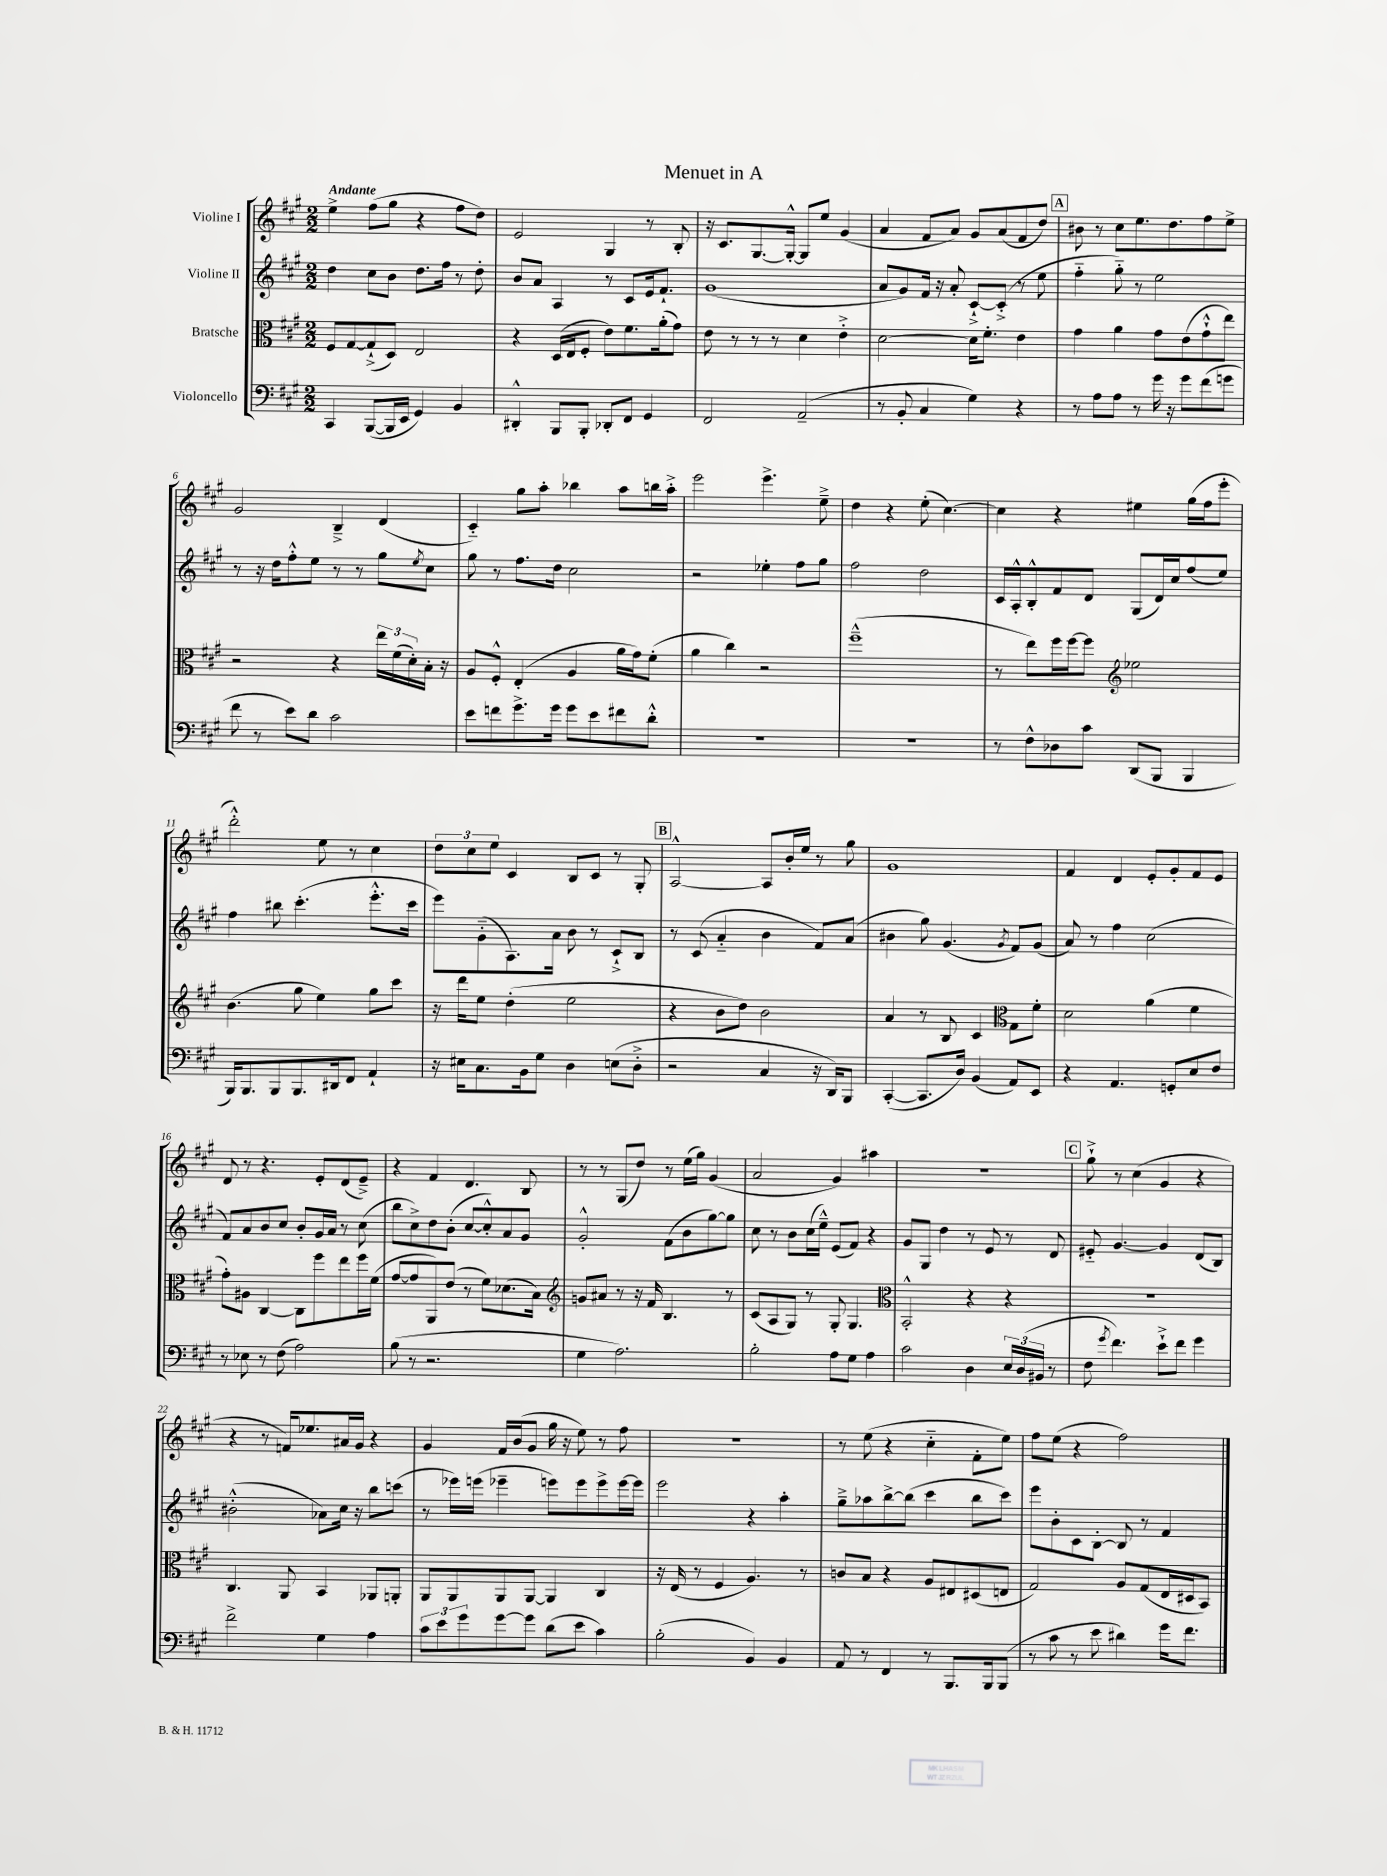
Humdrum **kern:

**kern	**kern	**kern	**kern
*staff4	*staff3	*staff2	*staff1
*clefF4	*clefC3	*clefG2	*clefG2
*k[f#c#g#]	*k[f#c#g#]	*k[f#c#g#]	*k[f#c#g#]
*M2/2	*M2/2	*M2/2	*M2/2
4CC#	8F#	4dd	4ee^
.	[8G#	.	.
([8BBB	(8G#`^]	8cc#	(8ff#
16BBB]	8D)	8b	8gg#
16EE	.	.	.
4GG#)	2E	8.dd	4r
.	.	16ff#	.
4BB	.	8r	8ff#
.	.	8dd'	8dd)
=	=	=	=
4DD#'^^	4r	8b	2e
.	.	8a	.
8BBB	(16D	4A	.
.	16E	.	.
8BBB'	8F#'	.	.
8DD-'	8e)	8r	4G#
8FF#	8.f#	8c#	.
4GG#	.	16e	8r
.	(16a'	8.f#`	.
.	8g#)	.	8B'
=	=	=	=
2FF#	8e	(1g#	16r
.	.	.	8.c#
.	8r	.	.
.	8r	.	[8.G#
.	8r	.	.
.	.	.	16G#'^^_
(2AA~	4d	.	8G#]
.	.	.	8ee
.	4e'^	.	(4g#
=	=	=	=
8r	[2d	8a	4a
8BB'	.	8g#)	.
4C#	.	16f#	8f#
.	.	16r	.
.	.	8a'	8a)
4G#)	16d]	[8c#`^	8g#
.	8.f#'	.	.
.	.	(8c#'^]	(8a
4r	4e	8r	8f#
.	.	8ee	8dd)
=	=	=	=
8r	4g#	4ff#'~	8b#
8A	.	.	8r
8A	4a	8gg#'~)	8cc#
8r	.	8r	8.ee
16g#	8g#	2ee	.
16r	.	.	8.dd
8g#	(8e	.	.
(8f#	8g#`^^	.	8ff#
8g	8ee)	.	8ee^
=	=	=	=
8f#	2r	8r	2g#
8r	.	16r	.
.	.	16dd	.
8e)	.	8ff#'^^	.
8d	.	8ee	.
2c#	4r	8r	4B~^
.	.	8r	.
.	24ee	8gg#	(4d
.	(24f#	.	.
.	24d')	.	.
.	.	8qee	.
.	16B'	8cc#	.
.	16r	.	.
=	=	=	=
8e	8A	8gg#	4c#'~)
8f	8F#'^^	8r	.
8.g#^	(4E'	8.ff#	8gg#
.	.	.	8aa'
16g#	.	16dd	.
8g#	4A	2cc#	4bb-
8e	.	.	.
8f#	16a	.	8aa
.	16g#)	.	.
8d'^^	(8f#'	.	16bb
.	.	.	16aa'^
=	=	=	=
1r	4a	2r	2eee
.	4cc#)	.	.
.	2r	4ee-'	4.eee^
.	.	8ff#	.
.	.	8gg#	8ee~^
=	=	=	=
1r	(1ff#~^^	2ff#	4dd
.	.	.	4r
.	.	2dd	(8ee'
.	.	.	[4.cc#)
=	=	=	=
8r	8r	16c#	4cc#]
.	.	16A'^^	.
8F#^^	8ee)	8B'^^	.
8D-	16ff#	8f#	4r
.	[16ff#	.	.
8c#	8ff#]	8d	.
*	*clefG2	*	*
(8DD	2ee-	(8G#	4ee#
8BBB	.	16d)	.
.	.	16cc#	.
4BBB	.	(8ff#	(16gg#
.	.	.	16ff#
.	.	8ee)	8eee'
=	=	=	=
16BBB)	(4.b	4ff#	2ddd'^^)
8.BBB	.	.	.
8BBB	.	8bb#	.
8.BBB	8gg#	(4.ccc#'	.
.	4ee)	.	8ee
16DD#	.	.	.
8FF#	.	.	8r
4AA`	8gg#	8.eee'^^	4cc#
.	8ccc#	.	.
.	.	16ccc#	.
=	=	=	=
16r	16r	8eee)	12dd
16E#	16ddd	.	.
.	.	.	12cc#
8.C#	8ee	(8g#'~	.
.	.	.	12ee
.	(4dd'	8.A)	4c#
16BB	.	.	.
8G#	.	.	.
.	.	16a	.
4D	2ee	8b	8B
.	.	8r	8c#
(8E	.	8c#`^	8r
8D'^	.	8B	8G#'
=	=	=	=
2r	4r	8r	[2A^^
.	.	(8c#	.
.	8b	4a'~	.
.	8dd)	.	.
4C#	2b	4b	8A]
.	.	.	16b'
.	.	.	16ee
16r	.	8f#)	8r
16DD)	.	.	.
8BBB	.	(8a	8gg#
=	=	=	=
([4CC#'	4a	4b#	1g#
8.CC#]	8r	8gg#)	.
.	8B	(4.g#	.
16D)	.	.	.
(4BB	4c#	.	.
*	*clefC3	*	*
.	.	8qg#	.
8AA)	8G#	8f#)	.
8EE	8f#'	(8g#	.
=	=	=	=
4r	2d	8a)	4f#
.	.	8r	.
4.AA	.	4ff#	4d
.	(4a	(2cc#	8e'
8GG'	.	.	8g#'
8E	4f#	.	8f#
8F#	.	.	8e
=	=	=	=
8r	8g#')	8f#)	8d
8E-	8A#	8a	8r
8r	[4C#	8b	4.r
(8F#	.	8cc#	.
2A)	8C#]	8b'	.
.	8ff#	16g#	8e'
.	.	16a	.
.	8ee	8r	(8d
.	16ff#	(8cc#	8e~^)
.	(16f#	.	.
=	=	=	=
(8B	[8g#	8bb	4r
8r	8g#]	8cc#^)	.
2.r	8AA)	8dd	4f#
.	(8e	(8b'	.
.	8r	[8cc#	4.d
.	8f#)	8cc#'^^])	.
.	(8.d-	8a	.
.	.	8g#	8B
.	16B)	.	.
=	=	=	=
*	*clefG2	*	*
4G#	8g	2g#'^^	8r
.	8a#	.	8r
2.A)	8r	.	(8G#
.	16r	.	8dd)
.	16f#	.	.
.	4.B	(8f#	8r
.	.	8b	(16ee
.	.	.	16gg#)
.	.	[8gg#)	(4g#
.	8r	8gg#]	.
=	=	=	=
2B'	(8c#	8cc#	2a
.	8A	8r	.
.	8G#)	8b	.
.	8r	(16cc#	.
.	.	16ee~^^)	.
8A	8G#'	(8e	4g#)
8G#	4.G#	8f#)	.
4A	.	4r	4aa#
=	=	=	=
*	*clefC3	*	*
2c#	2BB'^^	8g#	1r
.	.	8G#	.
.	.	4dd	.
4D	4r	8r	.
.	.	8e	.
24E	4r	8r	.
(24D	.	.	.
24BB#	.	.	.
8r	.	8d	.
=	=	=	=
8F#	1r	8e#'~	8gg#`^
8qg#	.	.	.
4.f#)	.	[4.g#	8r
.	.	.	(4cc#
8e`^	.	4g#]	4g#
8f#	.	.	.
4g#	.	(8d	4r
.	.	8B)	.
=	=	=	=
2f#^	4.C#	(2b#'^^	4r
.	.	.	8r
.	8AA	.	16f)
.	.	.	8.ee-
4G#	4BB	8a-)	.
.	.	16cc#	16a#
.	.	16r	16g#
4A	8AA-	8bb	4r
.	8AA'	(8ccc	.
=	=	=	=
12c#	8AA	8r	4g#
12e	.	.	.
.	8AA	16eee-)	.
12g#	.	.	.
.	.	(16eee	.
[8g#	8AA	4eee-~	16f#
.	.	.	(16b
8g#]	[8AA	.	8g#
(8d	4AA]	8eee)	16gg#
.	.	.	16r
8e	.	8eee	8ee)
4c#)	4C#	8eee^	8r
.	.	[16eee	8ff#
.	.	16eee]	.
=	=	=	=
(2B'	16r	2eee	1r
.	(16E	.	.
.	8r	.	.
.	4F#	.	.
4BB)	4.A)	4r	.
4BB	.	4aa'	.
.	8r	.	.
=	=	=	=
8AA	8c	8gg#~^	8r
8r	8B	8aa-	(8ee
4FF#	4r	[8bb^	4r
.	.	(8bb]	.
8r	8A	4ccc#	4cc#'~
8.BBB	8E#	.	.
.	(8D#	8bb	8f#'
16BBB	.	.	.
(8BBB	8E	8ccc#)	8ee)
=	=	=	=
8r	2G#)	8eee	8ff#
8c#	.	8b'	(8ee
8r	.	8c#	4r
8e	.	[8B'	.
4d#)	8A	8B]	2ff#)
.	(8G#	8r	.
16g#	16E	4f#	.
8.f#	16D#	.	.
.	8BB)	.	.
==	==	==	==
*-	*-	*-	*-
